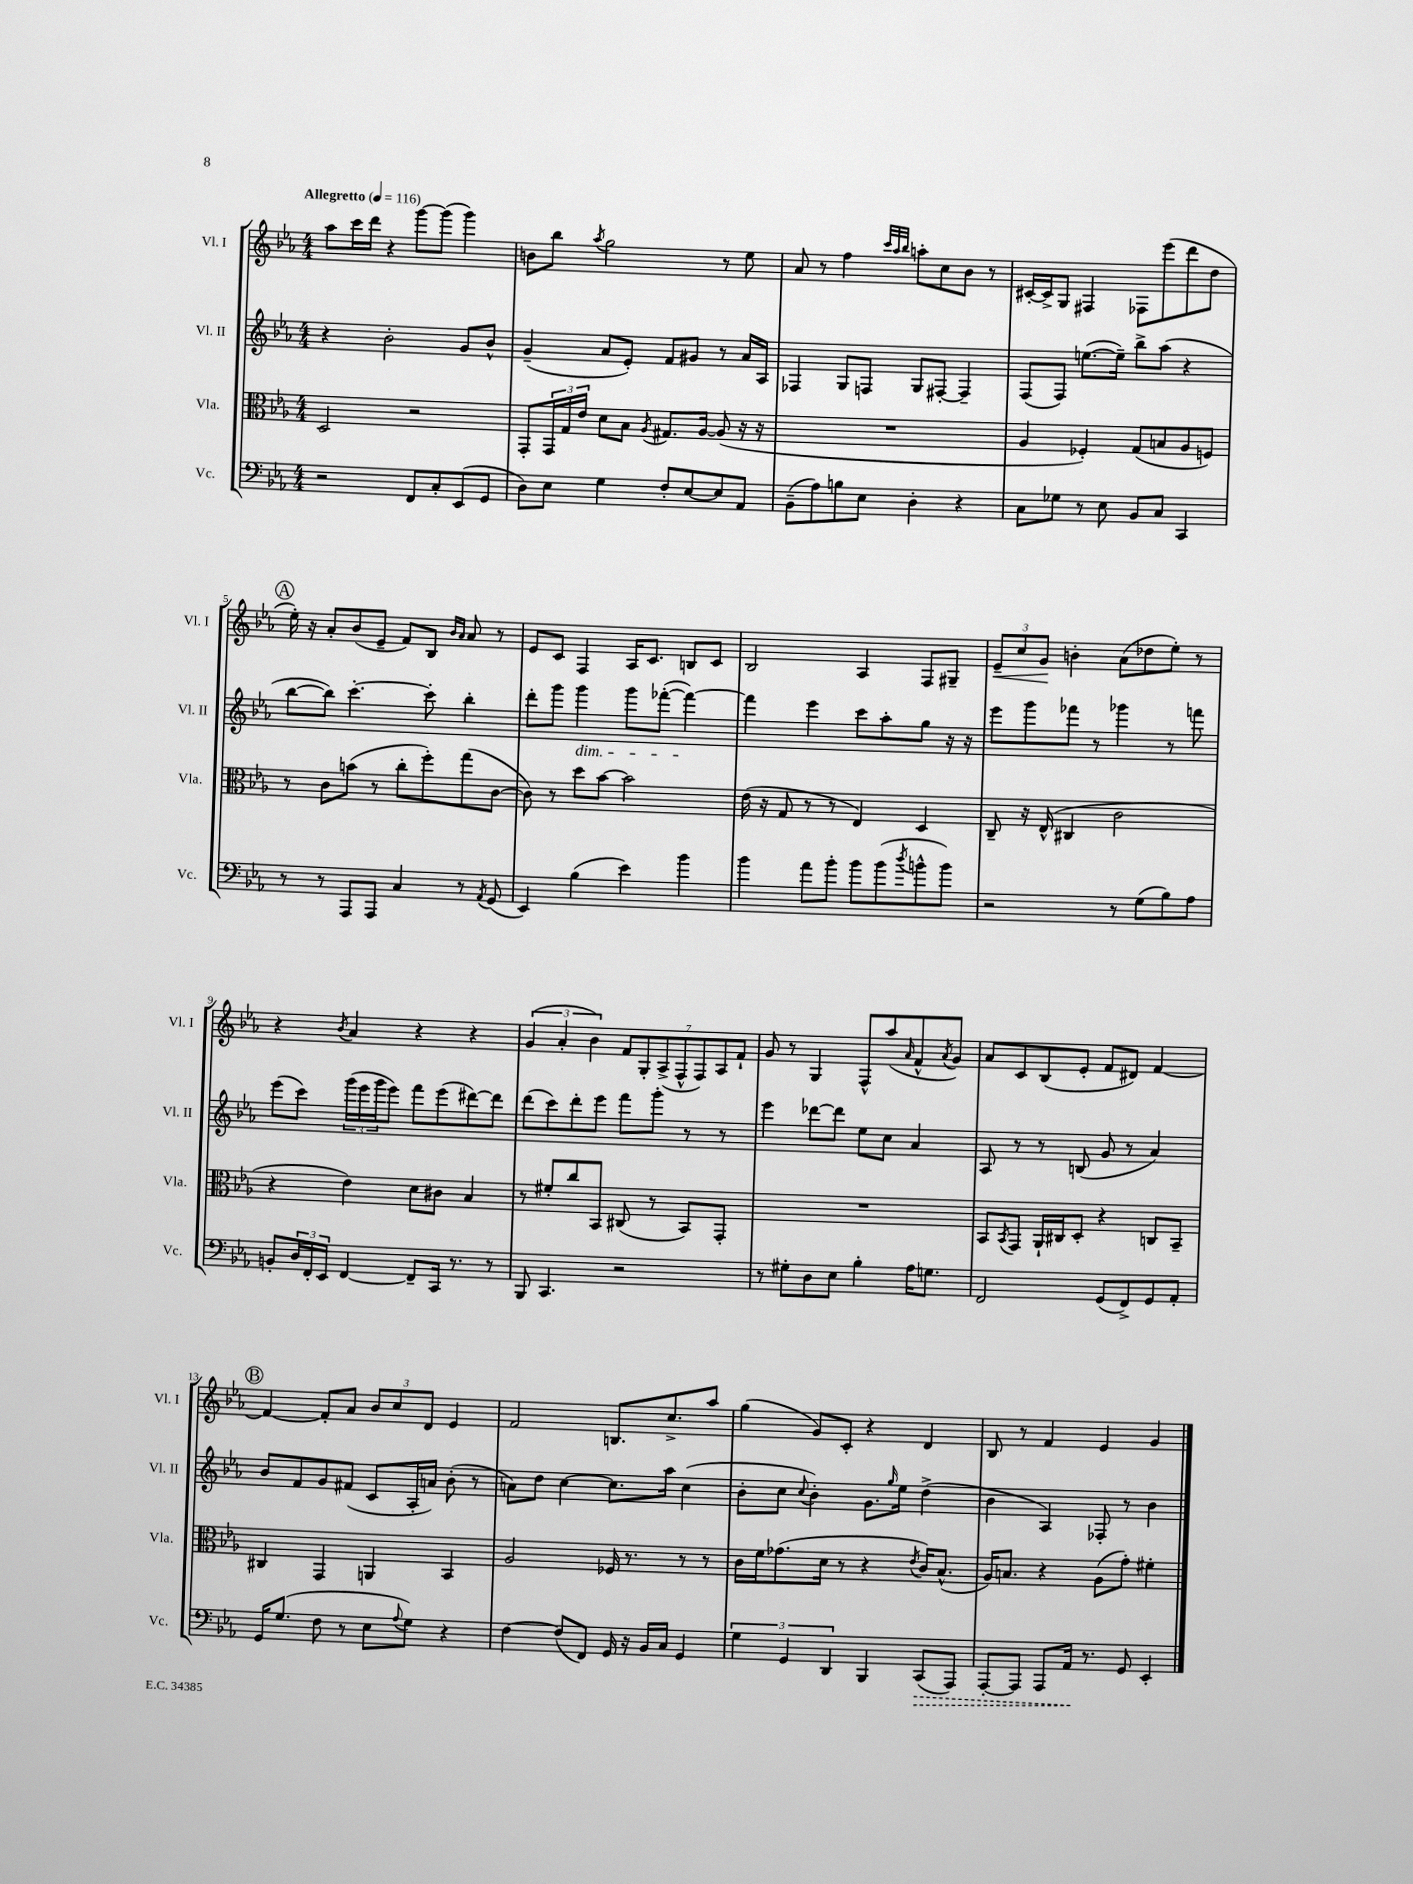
<<
\new StaffGroup <<
\new Staff = "s0" \with { instrumentName = "Vl. I" shortInstrumentName = "Vl. I" } {
    \clef treble \key ees \major \numericTimeSignature \time 4/4 \tempo "Allegretto" 4 = 116
    aes''8 c'''16 d'''16 r4 g'''8~ g'''8( g'''4) |
    b'8 bes''8 \acciaccatura { aes''8 } g''2 r8 ees''8 |
    aes'8 r8 f''4 \grace { c'''32 aes''32 bes''32 } a''8-. c''8 bes'8 r8 |
    cis'16~-. cis'16-> g8 fis4 fes8 ees'''8( d'''8 d''8 |
    \mark \markup { \circle "A" } ees''16-.) r16 aes'8-. bes'8( ees'8-- f'8) bes8 \grace { bes'16 aes'16 } aes'8 r8 |
    ees'8 c'8 f4 aes16 c'8. b8 c'8 |
    bes2 aes4 f8 gis8-- |
    \tuplet 3/2 { ees'8--\< c''8 g'8\! } b'4-. aes'8( des''8 ees''8-.) r8 |
    r4 \acciaccatura { bes'8 } aes'4 r4 r4 |
    \tuplet 3/2 { g'4( aes'4-. bes'4) } \tuplet 7/4 { f'8 g8-. aes8->( f8-^ f8) aes8 f'8-! } |
    g'8 r8 g4 f8-^ aes''8( \grace { aes'16 } f'8-^ \acciaccatura { aes'8 } g'8) |
    aes'8 c'8 bes8( ees'8-. f'8 dis'8) f'4~ |
    \mark \markup { \circle "B" } f'4~ f'8-. aes'8 \tuplet 3/2 { bes'8 c''8 d'8 } ees'4 |
    f'2 b8. c''8.-> aes''8 |
    g''4( g'8) c'8-. r4 d'4 |
    bes8 r8 f'4 ees'4 g'4 \bar "|." |
}
\new Staff = "s1" \with { instrumentName = "Vl. II" shortInstrumentName = "Vl. II" } {
    \clef treble \key ees \major \numericTimeSignature \time 4/4
    r4 bes'2-. g'8 bes'8-^ |
    g'4--( aes'8 ees'8-.) f'8 gis'8 r8 aes'16 aes16 |
    fes4 g8 f8 g8 fis8~-. fis4-- |
    f8( f8) e''8.~( e''16--) bes''8-> aes''8( r4 |
    \mark \markup { \circle "A" } bes''8~ bes''8) c'''4.~-. c'''8-. bes''4-. |
    d'''8-. g'''8 g'''4\dim g'''8 fes'''8~-.( fes'''4~\!) |
    fes'''4 ees'''4 c'''8 aes''8-. g''8 r16 r16 |
    ees'''8 g'''8 fes'''8 r8 ges'''4 r8 f'''8 |
    ees'''8( c'''8) \tuplet 3/2 { g'''16( ees'''16 g'''16 } ees'''8) f'''8 ees'''8( dis'''8~) dis'''8 |
    d'''8( c'''8) d'''8-. ees'''8 f'''8 g'''8-. r8 r8 |
    ees'''4 des'''8~ des'''8 ees''8 c''8 aes'4 |
    aes8 r8 r8 b8( g'8 r8 aes'4) |
    \mark \markup { \circle "B" } bes'8 f'8 g'8 fis'8( c'8 aes16-. a'16) bes'8-.( r8 |
    a'8) d''8 c''4~ c''8. aes''16 c''4( |
    bes'8-. c''8 \appoggiatura { c''8 } bes'4-.) g'8. \grace { g''16 } ees''16 d''4->( |
    bes'4 aes4) fes8-. r8 bes'4 \bar "|." |
}
\new Staff = "s2" \with { instrumentName = "Vla." shortInstrumentName = "Vla." } {
    \clef alto \key ees \major \numericTimeSignature \time 4/4
    d2 r2 |
    g,8-. \tuplet 3/2 { g,16 g16 ees'16 } d'8 bes8 \acciaccatura { aes8 } gis8. aes16~ aes8( r16 r16 |
    R1 |
    aes4 fes4-.) g8( b8 aes8 f8) |
    \mark \markup { \circle "A" } r8 c'8 b'8( r8 c''8-. f''8-.) g''8( c'8~ |
    c'8) r8 d''8 bes'8~ bes'2 |
    ees'16( r16 g8 r8 r8 ees4) d4 |
    c8-- r16 ees16-^( cis4 c'2 |
    r4 ees'4) d'8 cis'8 bes4 |
    r8 fis'8-. c''8 bes,8 cis8( r8 bes,8) g,8-. |
    R1 |
    bes,8 \acciaccatura { bes,8 } g,8 aes,16-! cis16 d8-. r4 c8 bes,8-- |
    \mark \markup { \circle "B" } cis4 g,4 a,4 bes,4 |
    aes2 fes16 r8. r8 r8 |
    c'16 f'16 ges'8.( d'16 r8 r4 \acciaccatura { ees'8 } c'16) bes8.-^( |
    aes16) b8. r4 aes8( g'8-.) fis'4-. \bar "|." |
}
\new Staff = "s3" \with { instrumentName = "Vc." shortInstrumentName = "Vc." } {
    \clef bass \key ees \major \numericTimeSignature \time 4/4
    r2 f,8 c8-. ees,8( g,8 |
    d8) ees8 g4 f8-. ees8~ ees8 aes,8 |
    bes,8--( aes8) b8 ees8 d4-. r4 |
    c8 ges8 r8 ees8 bes,8 c8 c,4 |
    \mark \markup { \circle "A" } r8 r8 aes,,8 aes,,8 c4 r8 \acciaccatura { aes,8 } g,8( |
    ees,4) bes4( ees'4) bes'4 |
    bes'4 aes'8 bes'8-. bes'8 bes'8( \acciaccatura { d''8 } b'8-^ b'8) |
    r2 r8 g8( bes8) aes8 |
    b,8-. \tuplet 3/2 { d16 f,16-. ees,16 } f,4~ f,8-- c,16 r8. r8 |
    bes,,8 c,4. r2 |
    r8 gis8-. d8 ees8 bes4-. aes16 g8. |
    f,2 g,8( f,8->) g,8 aes,8-. |
    \mark \markup { \circle "B" } g,16 g8.( f8 r8 ees8 \appoggiatura { aes8 } g8) r4 |
    f4~ f8( f,8) g,16 r16 bes,16 c16 g,4 |
    \tuplet 3/2 { g4 g,4 d,4 } bes,,4 \once \override Hairpin.style = #'dashed-line c,8\>( aes,,8) |
    aes,,8~-. aes,,8 aes,,8 aes,16\! r8. g,8 ees,4-. \bar "|." |
}
>>
>>
